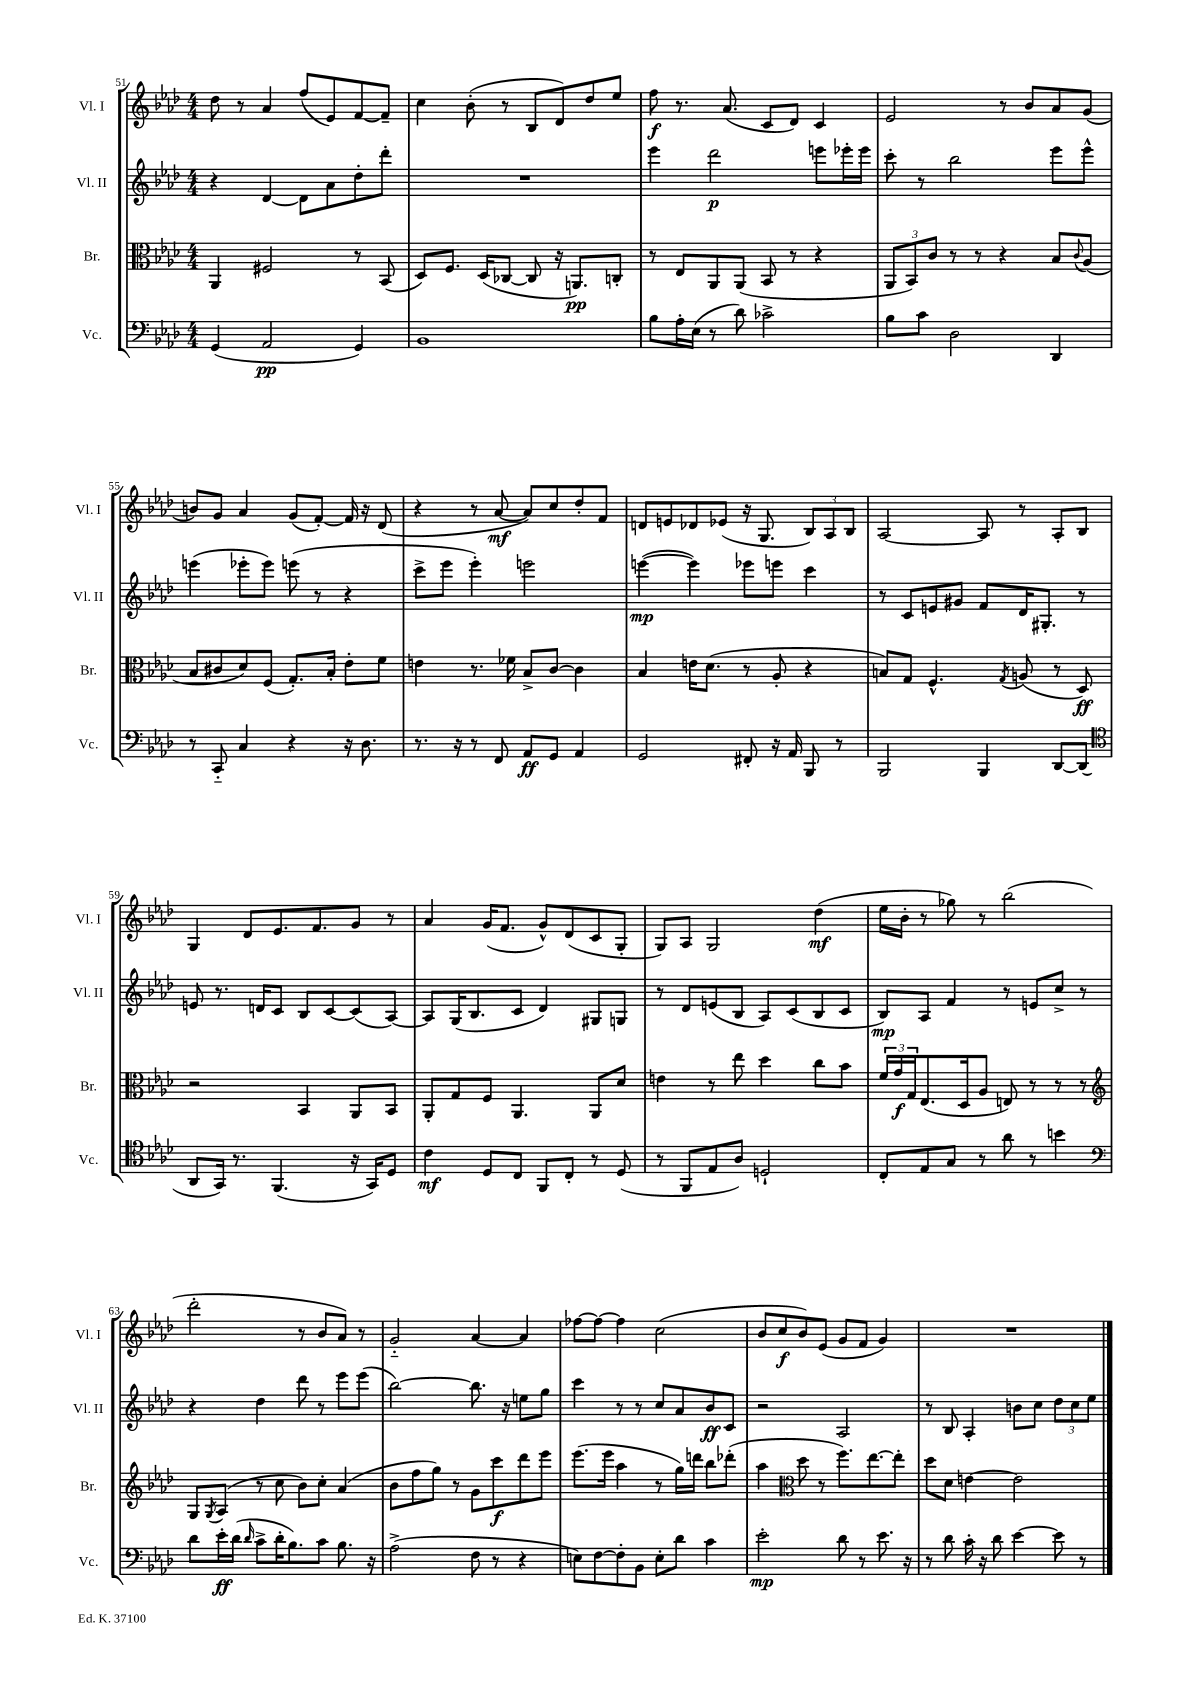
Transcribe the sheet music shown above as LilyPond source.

<<
\new StaffGroup <<
\new Staff = "s0" \with { instrumentName = "Vl. I" shortInstrumentName = "Vl. I" } {
    \clef treble \key aes \major \numericTimeSignature \time 4/4
    des''8 r8 aes'4 f''8( ees'8) f'8~ f'8-- |
    c''4 bes'8-.( r8 bes8 des'8) des''8 ees''8 |
    f''8\f r8. aes'8.( c'8 des'8) c'4 |
    ees'2 r8 bes'8 aes'8 g'8( |
    b'8) g'8 aes'4 g'8( f'8~-.) f'16 r16 des'8( |
    r4 r8 aes'8~\mf aes'8) c''8 des''8-. f'8 |
    d'8 e'8 des'8 ees'8( r16 g8. \tuplet 3/2 { bes8) aes8 bes8 } |
    aes2~ aes8 r8 aes8-. bes8 |
    g4 des'8 ees'8. f'8. g'8 r8 |
    aes'4 g'16( f'8. g'8-^) des'8( c'8 g8-. |
    g8) aes8 g2 des''4\mf( |
    ees''16 bes'16-. r8 ges''8) r8 bes''2( |
    des'''2-. r8 bes'8 aes'8) r8 |
    g'2-_ aes'4~ aes'4 |
    fes''8~ fes''8~ fes''4 c''2( |
    bes'8 c''8\f bes'8) ees'8( g'8 f'8 g'4) |
    R1 \bar "|." |
}
\new Staff = "s1" \with { instrumentName = "Vl. II" shortInstrumentName = "Vl. II" } {
    \clef treble \key aes \major \numericTimeSignature \time 4/4
    r4 des'4~ des'8 aes'8 des''8-. des'''8-. |
    R1 |
    ees'''4 des'''2\p e'''8 ees'''16-. ees'''16 |
    c'''8-. r8 bes''2 ees'''8 ees'''8-^ |
    e'''4( ees'''8-. ees'''8) e'''8( r8 r4 |
    c'''8-> ees'''8 ees'''4-.) e'''2 |
    e'''4~\mp( e'''4) ees'''8 e'''8 c'''4 |
    r8 c'8 e'8 gis'8 f'8 des'16 gis8.-. r8 |
    e'8 r8. d'16 c'8 bes8 c'8~ c'8( aes8~) |
    aes8 g16( bes8. c'8 des'4) gis8 g8 |
    r8 des'8 e'8( bes8 aes8) c'8( bes8 c'8 |
    bes8\mp) aes8 f'4 r8 e'8 c''8-> r8 |
    r4 des''4 des'''8 r8 ees'''8 ees'''8( |
    bes''2~) bes''8. r16 e''8 g''8 |
    c'''4 r8 r8 c''8 aes'8 bes'8\ff c'8 |
    r2 aes2 |
    r8 bes8 aes4-. b'8 c''8 \tuplet 3/2 { des''8 c''8 ees''8 } \bar "|." |
}
\new Staff = "s2" \with { instrumentName = "Br." shortInstrumentName = "Br." } {
    \clef alto \key aes \major \numericTimeSignature \time 4/4
    aes,4 fis2 r8 bes,8( |
    des8) f8. des16( ces8~ ces8 r16 a,8.\pp) c8-. |
    r8 ees8 aes,8 aes,8( bes,8 r8 r4 |
    \tuplet 3/2 { aes,8 bes,8) c'8 } r8 r8 r4 bes8 \appoggiatura { c'8 } aes8( |
    bes8 cis'8 des'8) f8( g8.-.) bes16-. ees'8-. f'8 |
    e'4 r8. fes'16 bes8-> c'8~ c'4 |
    bes4 e'16 des'8.( r8 aes8-. r4 |
    b8) g8 f4.-^ \acciaccatura { g8 } a8( r8 des8\ff) |
    r2 bes,4 aes,8 bes,8 |
    aes,8-. g8 f8 aes,4. aes,8 des'8 |
    e'4 r8 ees''8 des''4 c''8 bes'8 |
    \tuplet 3/2 { f'16 g'16\f g16 } ees8.( des16 aes8 e8) r8 r8 r8 |
    \clef treble g8 \acciaccatura { g8 } aes8( r8 c''8 bes'8) c''8-. aes'4( |
    bes'8 f''8 g''8) r8 g'8 c'''8\f des'''8 ees'''8 |
    ees'''8.( ees'''16 aes''4 r8 g''16) d'''16 bes''8 des'''8-.( |
    aes''4 \clef alto des''8 r8 f''8.) ees''8.~ ees''8-. |
    des''8 des'8 e'4~ e'2 \bar "|." |
}
\new Staff = "s3" \with { instrumentName = "Vc." shortInstrumentName = "Vc." } {
    \clef bass \key aes \major \numericTimeSignature \time 4/4
    g,4( aes,2\pp g,4) |
    bes,1 |
    bes8 aes16-. ees16( r8 des'8) ces'2-> |
    bes8 c'8 des2 des,4 |
    r8 c,8-_ c4 r4 r16 des8. |
    r8. r16 r8 f,8 aes,8\ff g,8 aes,4 |
    g,2 fis,8-. r16 aes,16 bes,,8 r8 |
    bes,,2 bes,,4 des,8~ des,8( |
    \clef tenor aes,8 g,16) r8. f,4.( r16 g,16) des8 |
    c'4\mf des8 c8 f,8 c8-. r8 des8( |
    r8 f,8 ees8 aes8) d2-! |
    c8-. ees8 g8 r8 aes'8 r8 b'4 |
    \clef bass des'8 ees'16-.\ff des'16( \grace { des'16 } c'8-> des'16-. bes8.) c'8 bes8. r16 |
    aes2->( f8 r8 r4 |
    e8) f8~ f8-. bes,8 e8-. des'8 c'4 |
    ees'2-.\mp des'8 r8 ees'8. r16 |
    r8 des'8 c'16-. r16 des'8 ees'4~ ees'8 r8 \bar "|." |
}
>>
>>
\layout { \context { \Score currentBarNumber = #51 } }
